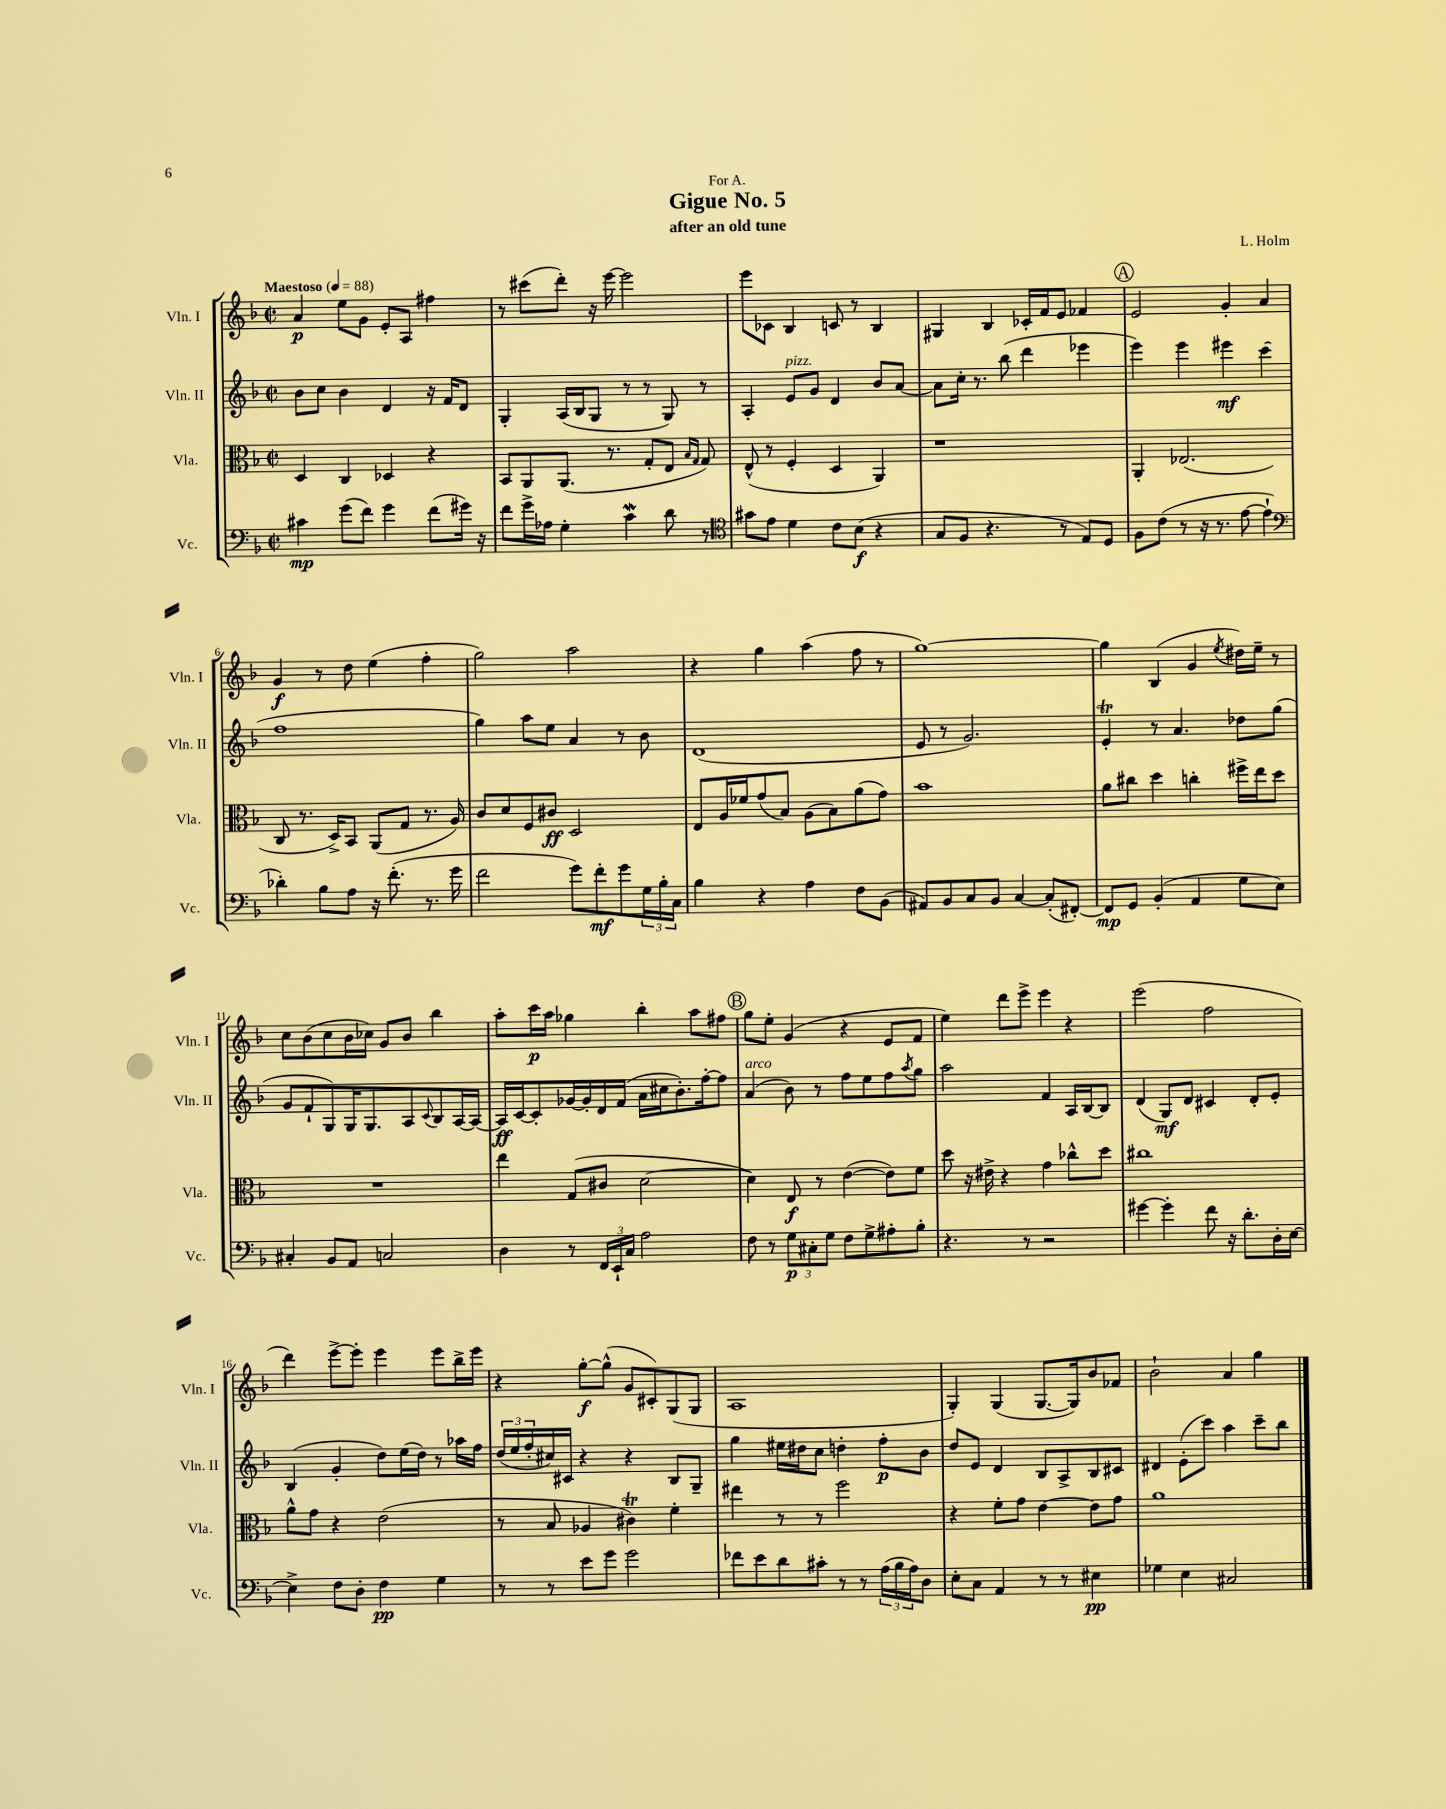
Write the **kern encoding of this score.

**kern	**kern	**kern	**kern
*staff4	*staff3	*staff2	*staff1
*clefF4	*clefC3	*clefG2	*clefG2
*k[b-]	*k[b-]	*k[b-]	*k[b-]
*M2/2	*M2/2	*M2/2	*M2/2
*met(c|)	*met(c|)	*met(c|)	*met(c|)
*MM88	*MM88	*MM88	*MM88
4c#	4D	8b-	4a
.	.	8cc	.
(8g	4C	4b-	8ee
8f)	.	.	8g
4g	4D-	4d	8e'
.	.	.	8A
(8f	4r	16r	4ff#
.	.	16f	.
16g#)	.	8d	.
16r	.	.	.
=	=	=	=
8f	8BB-	4G'	8r
16g^	8AA	.	(8ccc#
16A-	.	.	.
4G'	(8.AA	(16A	8ddd')
.	.	16B-	.
.	.	8G	16r
.	8.r	.	[16eee
4c	.	8r	2eee]
.	8G'	8r	.
8d	8E	8G)	.
.	16qqB-	.	.
.	16qqG	.	.
8r	8G)	8r	.
=	=	=	=
*clefC4	*	*	*
8g#	(8E^^	4A'	8eee
8e	8r	.	8c-
4d	4F'	8e	4B-
.	.	8g	.
8c	4D	4d	8c
(8B-	.	.	8r
4r	4AA)	8b-	4B-
.	.	[8a	.
=	=	=	=
8G	1r	8a]	4G#
8F	.	16cc'	.
.	.	8.r	.
4.r	.	.	4B-
.	.	(8bb-	.
.	.	4ddd	16c-'
.	.	.	16f
8r	.	.	8e
8E)	.	4eee-	4f-
8D	.	.	.
=	=	=	=
8F	4AA'	4eee)	2e
(8c	.	.	.
8r	(2.E-	4eee	.
16r	.	.	.
8.r	.	.	.
.	.	4eee#	4g'
[8e	.	.	.
4e`]	.	(4ccc	4a
=	=	=	=
*clefF4	*	*	*
4d-')	8C	1ff	4g
.	8.r	.	.
8B-	.	.	8r
.	16D^)	.	.
8A	8BB-	.	8dd
16r	(8AA	.	(4ee
(8.f'	.	.	.
.	8G	.	.
8.r	8.r	.	4ff'
16g	16A)	.	.
=	=	=	=
2f	8c	4gg)	2gg)
.	8d	.	.
.	8F	8aa	.
.	8c#	8ee	.
8g)	2D	4a	2aa
8f'	.	.	.
8g	.	8r	.
24G	.	8b-	.
24B-'	.	.	.
24C	.	.	.
=	=	=	=
4B-	8E	(1d	4r
.	16A	.	.
.	16f-	.	.
4r	(8g	.	4gg
.	8B-)	.	.
4A	(8A	.	(4aa
.	8B-)	.	.
8F	(8a	.	8ff
(8BB-	8g)	.	8r
=	=	=	=
8AA#)	1b-	8e	[1gg)
8BB-	.	8r	.
8C	.	2.g)	.
8BB-	.	.	.
[4C	.	.	.
(8C']	.	.	.
[8FF#')	.	.	.
=	=	=	=
8FF#]	8a	4e'	4gg]
8GG	8cc#	.	.
(4BB-'	4dd	8r	(4B-
.	.	4.a	.
4AA	4cc'	.	4g
.	.	.	8qee
8G	16ff#^	8dd-	16dd#)
.	16ee	.	16ee~
8E)	8dd	(8gg	8r
=	=	=	=
4C#'	1r	8g	8cc
.	.	8f`	(8b-
8BB-	.	8G)	8cc
8AA	.	16G	16b-
.	.	8.G	16cc-)
2C	.	.	8g
.	.	8A	8b-
.	.	8qqc	.
.	.	8B-	4bb-
.	.	[16A	.
.	.	16A_	.
=	=	=	=
4D	4ee	16A]	8aa'
.	.	[16c	.
.	.	8c']	16ccc
.	.	.	16aa
8r	(8G	[16g-	4gg-
.	.	16g-']	.
24FF	8c#	16d	.
24EE`	.	.	.
.	.	(16f	.
24C	.	.	.
2A	[2d	16a	4bb-'
.	.	16cc#	.
.	.	8.b-')	.
.	.	.	8aa
.	.	[16ff'	.
.	.	8ff]	8ff#
=	=	=	=
8F	4d])	(4a	8gg
8r	.	.	8ee'
12G	8E	8b-)	(4g
12C#'	.	.	.
.	8r	8r	.
12G	.	.	.
8F	([4e	8ff	4r
8G^	.	8ee	.
8A#'	8e])	8ff	8e
.	.	8qaa	.
8B-'	8f	8gg	8f
=	=	=	=
4.r	8dd	2aa	4ee)
.	16r	.	.
.	16e#^	.	.
.	4r	.	8ddd
8r	.	.	8eee^
2r	4g	4f	4eee
.	8cc-^^	16A	4r
.	.	[16B-	.
.	8dd	8B-]	.
=	=	=	=
[4g#	1cc#	(4d	(2eee
4g#']	.	8G)	.
.	.	8d	.
8f	.	4c#	2ff
16r	.	.	.
8.d'	.	.	.
.	.	8d'	.
16D'	.	8e'	.
[16E	.	.	.
=	=	=	=
4E^]	8a^^	(4B-	4ddd)
.	8g	.	.
8F	4r	4g'	[8eee^
8D'	.	.	8eee']
4F	(2e	8dd)	4eee
.	.	(16ee	.
.	.	16dd)	.
4G	.	8r	8eee
.	.	16aa-	16bb-^
.	.	16ff	16eee
=	=	=	=
8r	8r	(24dd	4r
.	.	24ee	.
.	.	24ff'	.
8r	8B-	16cc#)	.
.	.	16c#	.
8e	4A-	4r	[8gg'
8g	.	.	(8gg^^]
2g	4c#)	4r	8g
.	.	.	8c#')
.	4f'	8B-	(8G
.	.	8G~	8G
=	=	=	=
8f-	4ee#	4gg	1A
8e	.	.	.
8d	8r	16ee#	.
.	.	16dd#	.
8c#'	8r	8cc	.
8r	2ff	4dd'	.
8r	.	.	.
(24A	.	8ff'	.
24B-	.	.	.
24A)	.	.	.
8D	.	8b-	.
=	=	=	=
8E'	4r	8dd	4G')
8C	.	8e	.
4AA	8f'	4d	(4G
.	8g	.	.
8r	[4e	8B-	[8.G
8r	.	8A^	.
.	.	.	16G])
4E#	8e]	8B-	8b-
.	8g	8c#	8f-
=	=	=	=
4G-	1a	4d#	2b-`
4E	.	(8e'	.
.	.	8ccc)	.
2C#	.	4aa	4a
.	.	8ccc~	4gg
.	.	8bb-	.
==	==	==	==
*-	*-	*-	*-
